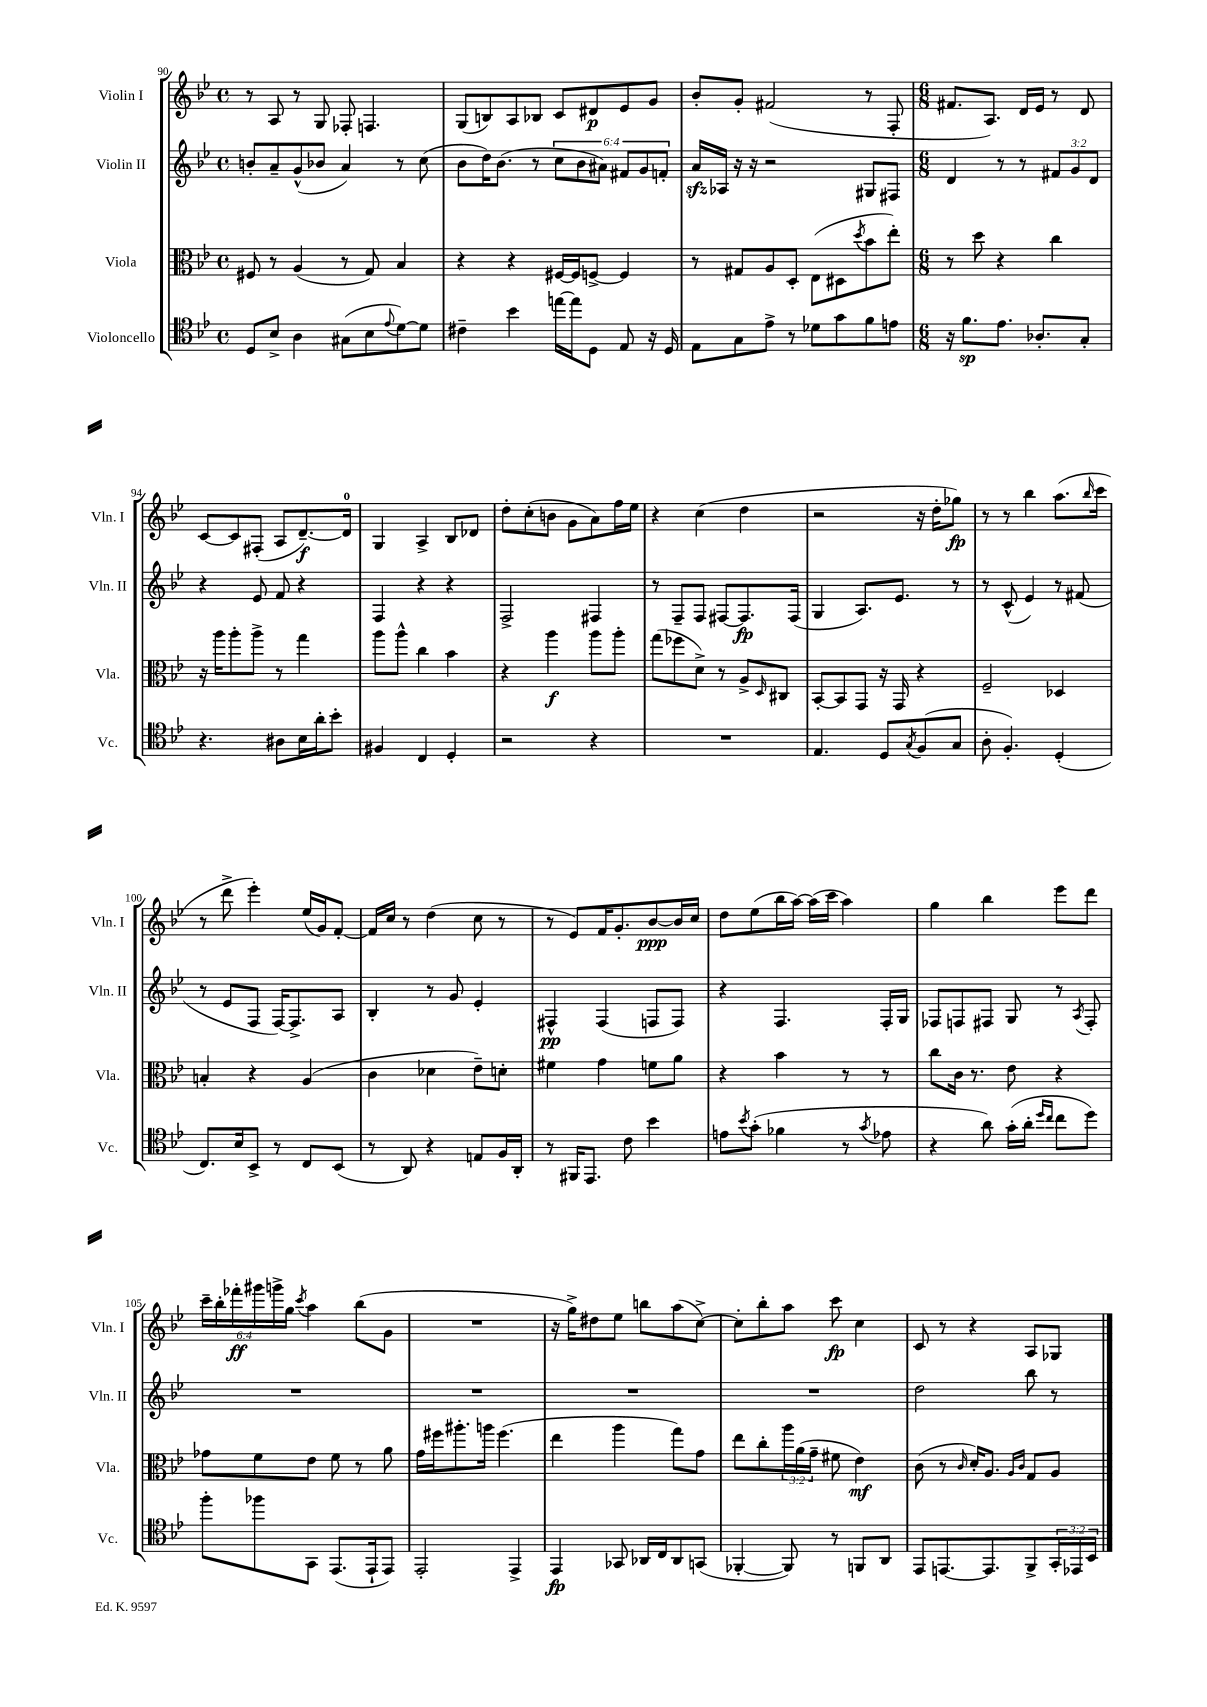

**kern	**kern	**kern	**kern
*staff4	*staff3	*staff2	*staff1
*clefC4	*clefC3	*clefG2	*clefG2
*k[b-e-]	*k[b-e-]	*k[b-e-]	*k[b-e-]
*M4/4	*M4/4	*M4/4	*M4/4
*met(c)	*met(c)	*met(c)	*met(c)
8D	8F#	8b'	8r
8B-^	8r	8a~	8A
4A	(4A	(8g^^	8r
.	.	8b-	8G
(8G#	8r	4a)	8F-'
8B-	8G)	.	4.F
8qqe-	.	.	.
[8d)	4B-	8r	.
8d]	.	(8cc	.
=	=	=	=
4c#~	4r	8b-	(8G
.	.	16dd)	8B)
.	.	(8.b-	.
4b-	4r	.	8A
.	.	8r	8B-
[16ee	[16F#	12cc	8c
16ee]	16F#]	.	.
.	.	12b-	.
8D	[8F^	.	8d#
.	.	12a#)	.
8E-	4F]	12f#	8e-
.	.	12g	.
16r	.	.	8g
.	.	12f'	.
16D	.	.	.
=	=	=	=
8E-	8r	16a	8b-'
.	.	16A-	.
8G	8G#	16r	8g'
.	.	16r	.
8e-^	8A	2r	(2f#
8r	8D'	.	.
8d-	(8E-	.	.
8g	8D#	.	.
.	8qdd	.	.
8f	8b-	8G#	8r
8e	8ee-')	8F#	8F'
=	=	=	=
*M6/8	*M6/8	*M6/8	*M6/8
16r	8r	4d	8.f#
8.f	.	.	.
.	8dd	.	.
.	.	.	8.A)
8.e-	4r	8r	.
.	.	8r	16d
8.A-'	.	.	16e-
.	4cc	12f#	8r
.	.	12g	.
8G'	.	.	8d
.	.	12d	.
=	=	=	=
4.r	16r	4r	[8c
.	16aa	.	.
.	8aa'	.	8c]
.	8aa^	8e-	(8F#'
8A#	8r	8f	8A
16B-	4gg	4r	[8.d~)
16a'	.	.	.
8b-'	.	.	.
.	.	.	16d]
=	=	=	=
4F#	8aa	4F	4G
.	8aa^^	.	.
4C	4cc	4r	4A^
4D'	4b-	4r	8B-
.	.	.	8d-
=	=	=	=
2r	4r	2F^	8dd'
.	.	.	(8cc'
.	4aa	.	8b
.	.	.	8g
4r	8aa	4F#	8a)
.	8aa'	.	16ff
.	.	.	16ee-
=	=	=	=
2.r	(8gg	8r	4r
.	8ff-	8F~	.
.	8d^)	8F	(4cc
.	8r	[8F#	.
.	8A^	8.F#]	4dd
.	16qqD	.	.
.	8C#	.	.
.	.	(16F#	.
=	=	=	=
4.E-	[8BB-'	4G	2r
.	8BB-]	.	.
.	8GG	8.A)	.
8D	16r	.	.
.	16GG	8.e-	.
8qG	.	.	.
(8F	4r	.	16r
.	.	.	16dd'
8G	.	8r	8gg-)
=	=	=	=
8A'	2F~	8r	8r
4.F')	.	(8c^^	8r
.	.	4e-)	4bb-
(4D'	4D-	8r	(8.aa
.	.	(8f#	.
.	.	.	16qqbb-
.	.	.	16ccc
=	=	=	=
8.C)	4B'	8r	8r
.	.	8e-	8ddd^
16B-	.	.	.
8BB-^	4r	8F	4eee-')
8r	.	[16F)	.
.	.	8.F^]	.
8C	(4A	.	(16ee-
.	.	.	16g)
(8BB-	.	8A	[8f'
=	=	=	=
8r	4c	4B-'	16f]
.	.	.	16cc
8AA)	.	.	8r
4r	4d-	8r	(4dd
.	.	8g	.
8E	8e-~)	4e-'	8cc
16F	8d'	.	8r
16AA'	.	.	.
=	=	=	=
8r	4f#	4F#^^	8r
16FF#	.	.	8e-)
8.EE-	.	.	.
.	4g	(4F#	16f
.	.	.	8.g'
8c	.	.	.
4b-	8f	8F	[8b-
.	8a	8F)	16b-]
.	.	.	16cc
=	=	=	=
8e	4r	4r	8dd
8qb-	.	.	.
(8g'	.	.	(8ee-
4f-	4b-	4.F	16bb-
.	.	.	[16aa)
.	.	.	(16aa]
.	.	.	16ccc
8r	8r	.	4aa)
8qg	.	.	.
8e-	8r	16F'	.
.	.	16G	.
=	=	=	=
4r	8cc	8F-	4gg
.	16c	8F	.
.	8.r	.	.
8a)	.	8F#	4bb-
(16g'	8e-	8G	.
16a'	.	.	.
16qqdd	.	.	.
16qqcc	.	.	.
8cc	4r	8r	8eee-
.	.	8qA	.
8dd)	.	8F#'	8ddd
=	=	=	=
8ff'	8g-	2.r	24ccc~
.	.	.	24bb-'
.	.	.	24fff-'
8ff-	8f	.	24ggg#
.	.	.	24ggg^
.	.	.	24gg
.	.	.	8qccc
8GG	8e-	.	4aa
(8.EE-	8f	.	.
.	8r	.	(8bb-
16EE-`	.	.	.
8EE-)	8a	.	8g
=	=	=	=
2EE-'	16g	2.r	2.r
.	16ff#	.	.
.	8.aa#'	.	.
.	16aa	.	.
.	(4.ff#	.	.
4EE-^	.	.	.
=	=	=	=
4EE-	4ee-	2.r	16r
.	.	.	16gg^)
.	.	.	8dd#
8GG-	4aa	.	8ee-
16AA-	.	.	8bb
16C	.	.	.
8AA-	8gg)	.	(8aa
(8GG	8g	.	[8cc^)
=	=	=	=
[4FF-'	8ee-	2.r	8cc']
.	8cc'	.	8bb-'
8FF-])	24aa	.	8aa
.	(24a	.	.
.	24g~	.	.
8r	8f#	.	8ccc
8FF	4e-)	.	4cc
8AA	.	.	.
=	=	=	=
8EE-	(8c	2dd	8c
[8.EE	8r	.	8r
.	16qqc	.	.
.	16d')	.	4r
8.EE]	8.A	.	.
.	16qqA	.	.
.	16qqc	.	.
8FF^	8G	8bb-	8A
24GG'	8A	8r	8G-
24EE-	.	.	.
24BB-	.	.	.
==	==	==	==
*-	*-	*-	*-
